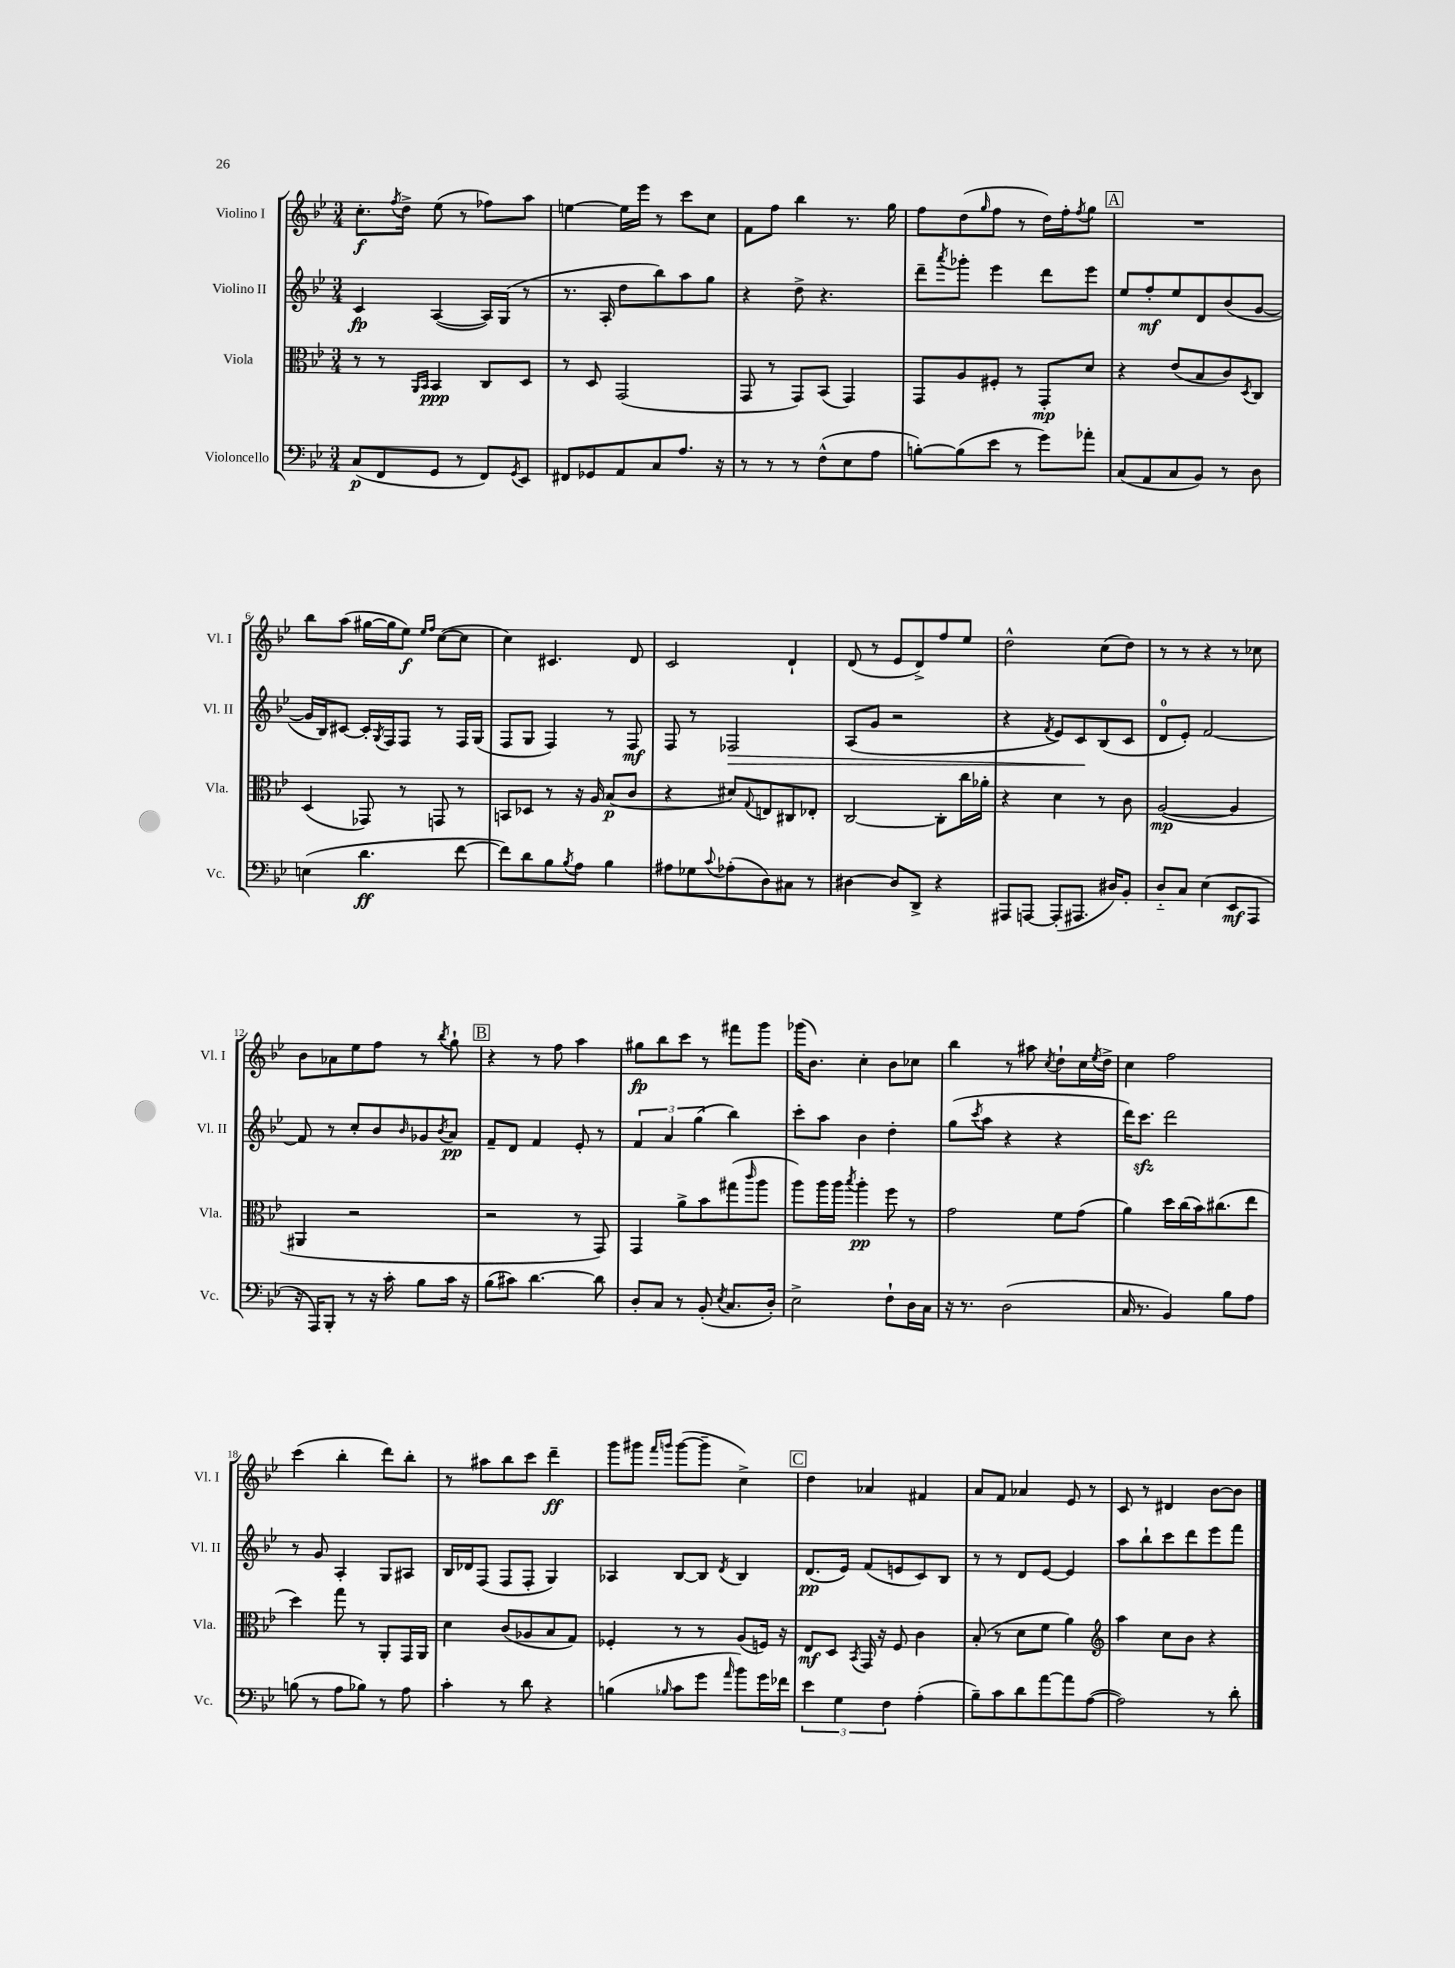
<<
\new StaffGroup <<
\new Staff = "s0" \with { instrumentName = "Violino I" shortInstrumentName = "Vl. I" } {
    \clef treble \key bes \major \numericTimeSignature \time 3/4
    c''8.-.\f \acciaccatura { f''8 } d''16-> ees''8( r8 fes''8) a''8 |
    e''4~ e''16 ees'''16 r8 c'''8 c''8 |
    f'8 f''8 bes''4 r8. g''16 |
    f''8 d''8( \grace { g''16 } f''8 r8 d''16) f''16-. \acciaccatura { f''8 } g''8 |
    \mark \markup { \box "A" } R2. |
    bes''8 a''8( gis''16~ gis''16 ees''8\f) \grace { ees''16 f''16 } c''8~( c''8 |
    c''4) cis'4. d'8 |
    c'2 d'4-! |
    d'8( r8 ees'8 d'8->) f''8 ees''8 |
    d''2-^ c''8( d''8) |
    r8 r8 r4 r8 ces''8 |
    bes'8 aes'8 ees''8 f''8 r8 \acciaccatura { bes''8 } g''8-! |
    \mark \markup { \box "B" } r4 r8 f''8 a''4 |
    gis''8\fp bes''8 c'''8 r8 fis'''8 g'''8 |
    ges'''16( bes'8.) c''4-. bes'8 ces''8 |
    bes''4 r8 ais''8 \acciaccatura { c''8 } d''8-! c''16 \acciaccatura { ees''8 } d''16-> |
    c''4 f''2 |
    c'''4( bes''4-. d'''8) bes''8-. |
    r8 ais''8 bes''8 c'''8 d'''4--\ff |
    g'''8 gis'''8 \grace { f'''16 g'''16 } g'''8~( g'''8-- c''4->) |
    \mark \markup { \box "C" } d''4 aes'4 fis'4 |
    a'8 f'8 aes'4 ees'8 r8 |
    c'8 r8 dis'4 bes'8~ bes'8 \bar "|." |
}
\new Staff = "s1" \with { instrumentName = "Violino II" shortInstrumentName = "Vl. II" } {
    \clef treble \key bes \major \numericTimeSignature \time 3/4
    c'4\fp a4~( a16) g16( r8 |
    r8. a16-. d''8 bes''8) a''8 g''8 |
    r4 d''8-> r4. |
    d'''8-- \acciaccatura { a'''8 } ges'''8-. ees'''4 d'''8 ees'''8 |
    \mark \markup { \box "A" } ees''8 f''8-.\mf ees''8 d'8 bes'8( g'8~ |
    g'16 bes16) cis'8~ cis'16-. \acciaccatura { g8 } f16 f8 r8 f16 g16( |
    f8 g8 f4) r8 f8\mf |
    f8 r8 fes2\> |
    a8( g'8 r2 |
    r4 \acciaccatura { f'8 } ees'8) c'8\! bes8( c'8 |
    d'8-0 ees'8-.) f'2~ |
    f'8 r8 c''8-. bes'8 \grace { bes'16 } ges'8 \acciaccatura { bes'8 } a'8\pp |
    \mark \markup { \box "B" } f'8-- d'8 f'4 ees'8-. r8 |
    \tuplet 3/2 { f'4 a'4 g''4( } bes''4) |
    c'''8-. a''8 bes'4 d''4-. |
    g''8( \acciaccatura { c'''8 } a''8 r4 r4 |
    d'''16) c'''8.\sfz d'''2 |
    r8 g'8 a4-. g8 ais8 |
    bes16 des'16 f8( f8 f8-. g4) |
    aes4 bes8~ bes8 \acciaccatura { d'8 } bes4 |
    \mark \markup { \box "C" } d'8.\pp( ees'16) f'8( e'8 c'8) bes8 |
    r8 r8 d'8 ees'8~ ees'4 |
    a''8 bes''8-! c'''8 d'''8 ees'''8 f'''8 \bar "|." |
}
\new Staff = "s2" \with { instrumentName = "Viola" shortInstrumentName = "Vla." } {
    \clef alto \key bes \major \numericTimeSignature \time 3/4
    r8 r8 \grace { a,16 bes,16 } bes,4\ppp c8 d8 |
    r8 d8 g,2( |
    g,8 r8 g,8) bes,8( g,4) |
    g,8 a8 fis8-. r8 g,8-.\mp d'8 |
    \mark \markup { \box "A" } r4 ees'8( bes8 c'8) \acciaccatura { d8 } c8 |
    d4( ges,8) r8 g,8 r8 |
    b,8 des8 r8 r16 a16 bes8\p( c'8 |
    r4 dis'8) \appoggiatura { g8 } e8 cis8 ees8-. |
    c2~ c8-. c''16 aes'16-. |
    r4 d'4 r8 c'8 |
    a2~\mp( a4 |
    ais,4 r2 |
    \mark \markup { \box "B" } r2 r8 g,8) |
    g,4 a'8-> bes'8 gis''8( \grace { c'''16 } a''8 |
    a''8) a''16 a''16 \acciaccatura { bes''8 } a''4-.\pp f''8 r8 |
    g'2 f'8 g'8( |
    a'4) d''16 c''16( bes'16) cis''8.( ees''8 |
    d''4) g''8 r8 a,8-. g,16 a,16 |
    d'4 c'8( aes8 bes8 g8) |
    fes4-. r8 r8 a8( f16) r16 |
    \mark \markup { \box "C" } ees8\mf d8 \acciaccatura { bes,8 } g,16 r16 f8 c'4 |
    bes8-.( r8 d'8 f'8 a'4) |
    \clef treble a''4 c''8 bes'8 r4 \bar "|." |
}
\new Staff = "s3" \with { instrumentName = "Violoncello" shortInstrumentName = "Vc." } {
    \clef bass \key bes \major \numericTimeSignature \time 3/4
    c8\p( f,8 g,8 r8 f,8) \acciaccatura { g,8 } ees,8 |
    fis,8 ges,8 a,8 c8 a8. r16 |
    r8 r8 r8 f8-^( ees8 a8 |
    b8~-.) b8( ees'8 r8 g'8) aes'8-. |
    \mark \markup { \box "A" } c8( a,8 c8 bes,8) r8 d8 |
    e4( d'4.\ff f'8~ |
    f'8) d'8 bes8 \acciaccatura { bes8 } a8 bes4 |
    ais8 ges8 \appoggiatura { c'8 } aes8-.( d8) cis8 r8 |
    dis4~ dis8 d,8-> r4 |
    ais,,8 a,,8~ a,,8-.( ais,,8. dis16) bes,8-. |
    d8-_ c8 ees4( ees,8\mf a,,8 |
    r16 a,,16) bes,,8-. r8 r16 c'16-. bes8 c'16 r16 |
    \mark \markup { \box "B" } bes8( cis'8) d'4.~ d'8 |
    d8-. c8 r8 bes,8-.( \acciaccatura { ees8 } c8. d16-.) |
    ees2-> f8-! d16 c16 |
    r16 r8. d2( |
    c16 r8. bes,4) bes8 a8 |
    b8( r8 a8 bes8) r8 a8 |
    c'4-. r8 d'8 r4 |
    b4( \grace { bes16 } c'8 g'8 \grace { a'16 } bes'8) g'16 fes'16 |
    \mark \markup { \box "C" } \tuplet 3/2 { ees'4 g4 f4 } a4-.( |
    bes8--) c'8 d'8 a'8~ a'8 a8~( |
    a2) r8 d'8-. \bar "|." |
}
>>
>>
